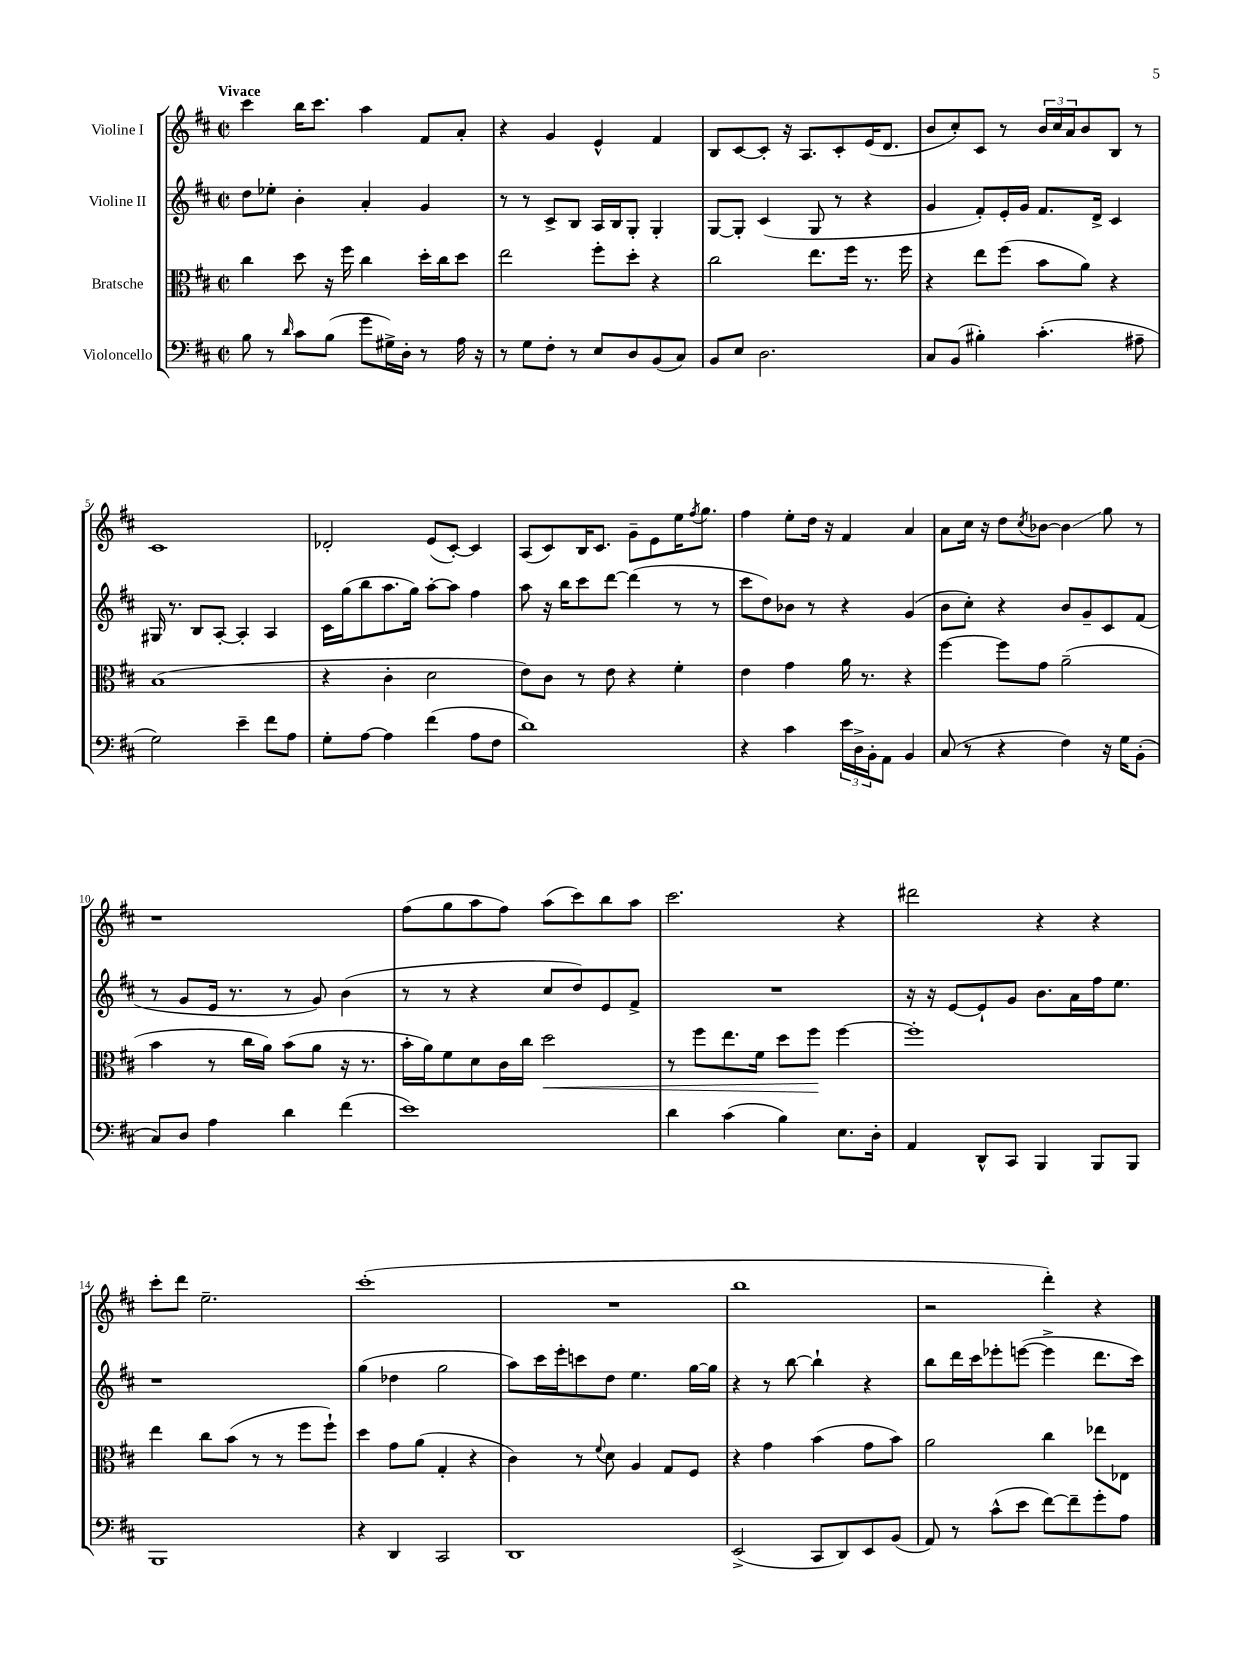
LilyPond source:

<<
\new StaffGroup <<
\new Staff = "s0" \with { instrumentName = "Violine I" } {
    \clef treble \key d \major \defaultTimeSignature \time 2/2 \tempo "Vivace"
    cis'''4 b''16 cis'''8. a''4 fis'8 a'8-. |
    r4 g'4 e'4-^ fis'4 |
    b8 cis'8~ cis'8-. r16 a8. cis'8-. e'16( d'8. |
    b'8 cis''8-.) cis'8 r8 \tuplet 3/2 { b'16 cis''16 a'16 } b'8 b8 r8 |
    cis'1 |
    des'2-. e'8( cis'8~-.) cis'4 |
    a8( cis'8) b16 cis'8. g'8-- e'8 e''16 \acciaccatura { fis''8 } g''8. |
    fis''4 e''8-. d''16 r16 fis'4 a'4 |
    a'8 cis''16 r16 d''8 \acciaccatura { cis''8 } bes'8~ bes'4\glissando g''8 r8 |
    r1 |
    fis''8( g''8 a''8 fis''8) a''8( cis'''8) b''8 a''8 |
    cis'''2. r4 |
    dis'''2 r4 r4 |
    cis'''8-. d'''8 e''2.-- |
    cis'''1-.( |
    R1 |
    b''1 |
    r2 d'''4-.) r4 \bar "|." |
}
\new Staff = "s1" \with { instrumentName = "Violine II" } {
    \clef treble \key d \major \defaultTimeSignature \time 2/2
    d''8 ees''8-. b'4-. a'4-. g'4 |
    r8 r8 cis'8-> b8 a16 b16 g8-. g4-. |
    g8~ g8-. cis'4( g8 r8 r4 |
    g'4 fis'8-.) e'16-. g'16 fis'8. d'16-> cis'4 |
    gis16 r8. b8 a8~-. a4-. a4 |
    cis'16 g''16( b''8 a''8. g''16) a''8~-. a''8 fis''4 |
    a''8 r16 b''16 cis'''8 d'''8~ d'''4( r8 r8 |
    cis'''8 d''8) bes'8 r8 r4 g'4( |
    b'8 cis''8-.) r4 b'8 g'8-- cis'8 fis'8( |
    r8 g'8 e'16 r8. r8 g'8) b'4( |
    r8 r8 r4 cis''8 d''8) e'8 fis'8-> |
    R1 |
    r16 r16 e'8~ e'8-! g'8 b'8. a'16 fis''16 e''8. |
    r1 |
    g''4( des''4 g''2 |
    a''8) cis'''16 e'''16-. c'''8 d''8 e''4. g''16~ g''16 |
    r4 r8 b''8~ b''4-! r4 |
    b''8 d'''16 cis'''16 ees'''8-. e'''8~( e'''4-> d'''8. cis'''16) \bar "|." |
}
\new Staff = "s2" \with { instrumentName = "Bratsche" } {
    \clef alto \key d \major \defaultTimeSignature \time 2/2
    cis''4 d''8 r16 fis''16 cis''4 d''16-. cis''16 d''8 |
    e''2 fis''8-. d''8-. r4 |
    cis''2 e''8. fis''16 r8. fis''16 |
    r4 e''8 fis''8( b'8 a'8) r4 |
    b1( |
    r4 cis'4-. d'2 |
    e'8) cis'8 r8 e'8 r4 fis'4-. |
    e'4 g'4 a'16 r8. r4 |
    fis''4~ fis''8 g'8 a'2--( |
    b'4 r8 cis''16 a'16) b'8( a'8 r16 r8. |
    b'16-. a'16) fis'8 d'8 cis'16 cis''16 d''2\< |
    r8 fis''8 e''8. fis'16 d''8 fis''8\! fis''4~ |
    fis''1-. |
    e''4 cis''8 b'8( r8 r8 fis''8 fis''8-!) |
    d''4 g'8 a'8( g4-. r4 |
    cis'4) r8 \appoggiatura { fis'8 } d'8 a4 g8 fis8 |
    r4 g'4 b'4( g'8 b'8) |
    a'2 cis''4 ees''8 ees8 \bar "|." |
}
\new Staff = "s3" \with { instrumentName = "Violoncello" } {
    \clef bass \key d \major \defaultTimeSignature \time 2/2
    b8 r8 \grace { d'16 } cis'8 b8( g'8 gis16->) d16-. r8 a16 r16 |
    r8 g8 fis8-. r8 e8 d8 b,8( cis8) |
    b,8 e8 d2. |
    cis8 b,8( bis4-.) cis'4.-.( ais8-- |
    g2) e'4-- fis'8 a8 |
    g8-. a8~ a4 fis'4( a8 fis8 |
    d'1) |
    r4 cis'4 \tuplet 3/2 { e'16 d16-> b,16-. } a,8 b,4 |
    cis8( r8 r4 fis4) r16 g16 b,8-.( |
    cis8) d8 a4 d'4 fis'4( |
    e'1) |
    d'4 cis'4( b4) e8. d16-. |
    a,4 d,8-^ cis,8 b,,4 b,,8 b,,8 |
    b,,1 |
    r4 d,4 cis,2 |
    d,1 |
    e,2->( cis,8 d,8) e,8 b,8( |
    a,8) r8 cis'8-^( e'8 fis'8~) fis'8-- g'8-. a8 \bar "|." |
}
>>
>>
